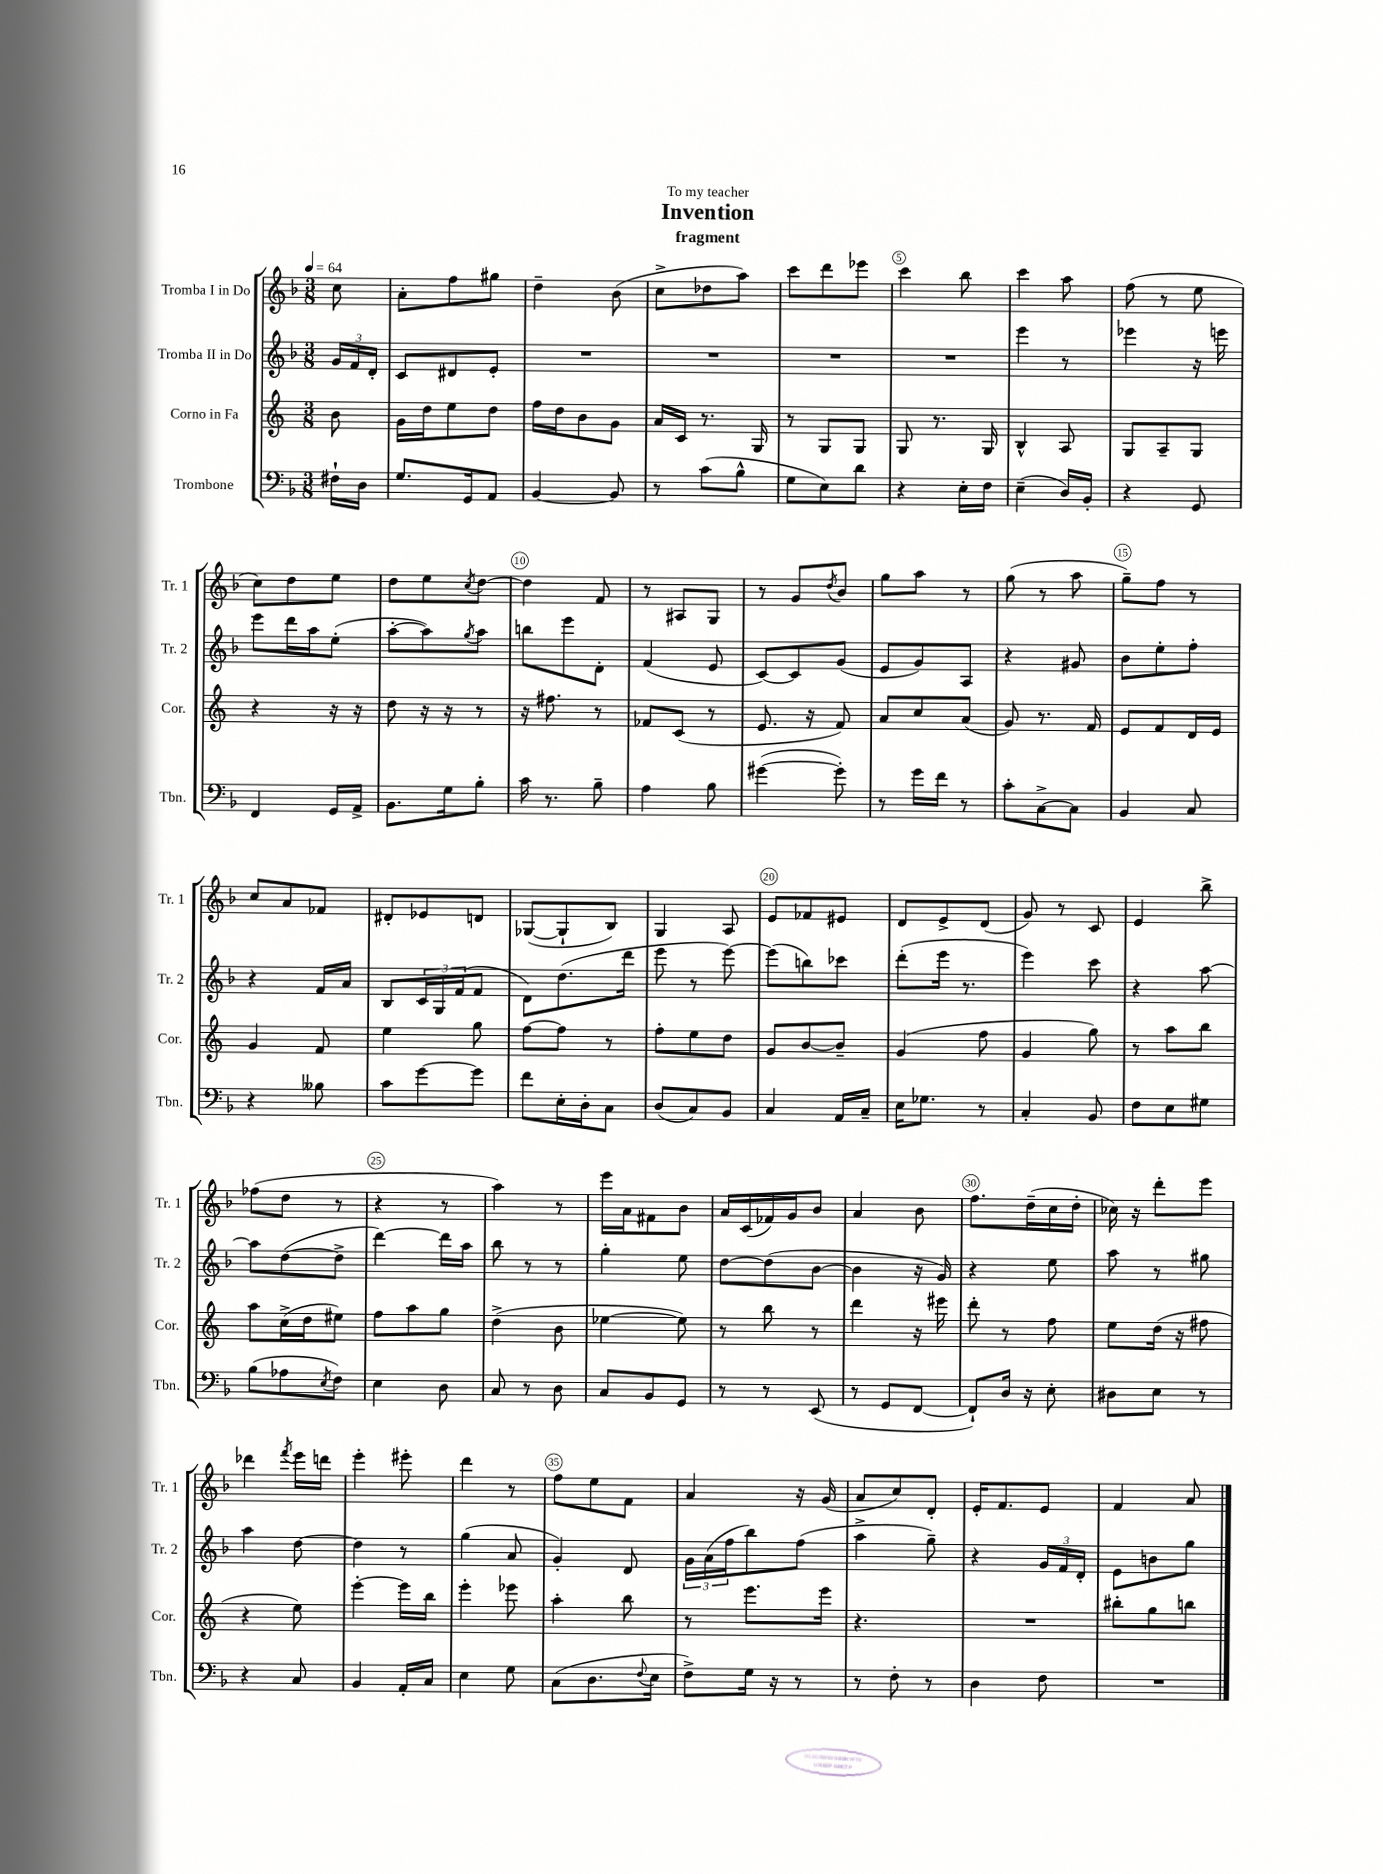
\header { title = "Invention" subtitle = "fragment" dedication = "To my teacher" }
<<
\new StaffGroup <<
\new Staff = "s0" \with { instrumentName = "Tromba I in Do" shortInstrumentName = "Tr. 1" } {
    \clef treble \key f \major \numericTimeSignature \time 3/8 \partial 8 \tempo 4 = 64
    c''8 |
    a'8-. f''8 gis''8 |
    d''4-- bes'8( |
    c''8-> des''8 a''8) |
    c'''8 d'''8 ees'''8 |
    c'''4 bes''8 |
    c'''4 a''8 |
    f''8( r8 e''8 |
    c''8) d''8 e''8 |
    d''8 e''8 \acciaccatura { c''8 } d''8~ |
    d''4 f'8 |
    r8 ais8 g8 |
    r8 g'8 \acciaccatura { d''8 } bes'8 |
    g''8 a''8 r8 |
    g''8( r8 a''8 |
    g''8--) f''8 r8 |
    c''8 a'8 fes'8 |
    dis'8-. ees'8 d'8 |
    ges8~( ges8-! bes8) |
    g4 a8 |
    e'8 fes'8 eis'8 |
    d'8 e'8-> d'8( |
    g'8) r8 c'8 |
    e'4 bes''8-> |
    fes''8( d''8 r8 |
    r4 r8 |
    a''4) r8 |
    e'''16 a'16 fis'8 bes'8 |
    a'16 c'16( fes'16) g'16 bes'8 |
    a'4 bes'8 |
    f''8. d''16--( c''16 d''16-. |
    ces''16) r16 d'''8-. e'''8 |
    des'''4 \acciaccatura { f'''8 } e'''16 d'''16 |
    e'''4-. eis'''8-. |
    d'''4 r8 |
    f''8 e''8 f'8 |
    a'4 r16 g'16( |
    a'8 c''8) d'8-. |
    e'16-. f'8. e'8 |
    f'4 a'8 \bar "|." |
}
\new Staff = "s1" \with { instrumentName = "Tromba II in Do" shortInstrumentName = "Tr. 2" } {
    \clef treble \key f \major \numericTimeSignature \time 3/8 \partial 8
    \tuplet 3/2 { g'16 f'16 d'16-. } |
    c'8 dis'8 e'8-. |
    R4. |
    R4. |
    R4. |
    R4. |
    e'''4 r8 |
    ees'''4 r16 e'''16 |
    e'''8 d'''16 a''16 e''8-.( |
    a''8~-. a''8) \acciaccatura { g''8 } a''8 |
    b''8 e'''8 d'8-. |
    f'4( e'8 |
    c'8~) c'8 g'8( |
    e'8 g'8) a8 |
    r4 gis'8 |
    bes'8 e''8-. f''8-. |
    r4 f'16 a'16 |
    bes8 \tuplet 3/2 { c'16 g16 f'16( } f'8 |
    d'8) d''8.( d'''16 |
    e'''8 r8 e'''8~) |
    e'''8( b''8) ces'''8 |
    d'''8-.( e'''16 r8. |
    e'''4) c'''8 |
    r4 a''8~ |
    a''8 d''8~( d''8-> |
    d'''4~) d'''16 a''16 |
    bes''8 r8 r8 |
    g''4-. e''8 |
    d''8~ d''8( bes'8~ |
    bes'4 r16 g'16) |
    r4 e''8 |
    a''8 r8 gis''8 |
    a''4 d''8~ |
    d''4 r8 |
    g''4( a'8 |
    g'4-.) d'8 |
    \tuplet 3/2 { g'16 a'16( f''16 } bes''8) f''8( |
    a''4-> g''8--) |
    r4 \tuplet 3/2 { g'16 f'16 d'16-. } |
    e'8 b'8 g''8 \bar "|." |
}
\new Staff = "s2" \with { instrumentName = "Corno in Fa" shortInstrumentName = "Cor." } {
    \clef treble \key c \major \numericTimeSignature \time 3/8 \partial 8
    b'8 |
    g'16 d''16 e''8 d''8 |
    f''16 d''16 b'8 g'8 |
    a'16 c'16 r8. g16 |
    r8 g8 g8 |
    g8 r8. g16 |
    b4-^ a8 |
    g8 a8-- g8 |
    r4 r16 r16 |
    d''8 r16 r16 r8 |
    r16 fis''8. r8 |
    fes'8 c'8( r8 |
    e'8. r16 f'8) |
    a'8 c''8 a'8( |
    g'8) r8. f'16 |
    e'8 f'8 d'16 e'16 |
    g'4 f'8 |
    e''4 g''8 |
    f''8~ f''8 r8 |
    f''8-. e''8 d''8 |
    g'8 b'8~ b'8-- |
    g'4( f''8 |
    g'4 g''8) |
    r8 a''8 b''8 |
    a''8 c''16->( d''16 eis''8) |
    f''8 a''8 g''8 |
    d''4->( b'8 |
    ees''4~ ees''8) |
    r8 b''8 r8 |
    d'''4 r16 eis'''16 |
    d'''8-. r8 f''8 |
    e''8 d''16( r16 fis''8 |
    r4 e''8) |
    e'''4~-. e'''16 b''16 |
    e'''4-. ees'''8 |
    a''4-. b''8 |
    r8 e'''8. e'''16 |
    r4. |
    R4. |
    bis''8-. g''8 b''8 \bar "|." |
}
\new Staff = "s3" \with { instrumentName = "Trombone" shortInstrumentName = "Tbn." } {
    \clef bass \key f \major \numericTimeSignature \time 3/8 \partial 8
    fis16-! d16 |
    g8. g,16 a,8 |
    bes,4~ bes,8 |
    r8 c'8( bes8-^ |
    g8 e8) d'8 |
    r4 e16-. f16 |
    e4--( d16) bes,16-. |
    r4 g,8 |
    f,4 g,16 a,16-> |
    bes,8. g16 bes8-. |
    c'16 r8. bes8-- |
    a4 bes8 |
    gis'4~( gis'8-.) |
    r8 g'16 f'16 r8 |
    c'8-. c8~-> c8 |
    bes,4 c8 |
    r4 beses8 |
    c'8 g'8~ g'8 |
    f'8 e16-. d16-. c8 |
    d8( c8) bes,8 |
    c4 a,16 c16-- |
    e16 ges8. r8 |
    c4-. bes,8 |
    f8 e8 gis8 |
    bes8( aes8 \acciaccatura { e8 } f8) |
    e4 d8 |
    c8 r8 d8 |
    c8 bes,8 g,8 |
    r8 r8 e,8( |
    r8 g,8 f,8~ |
    f,8-!) d16 r16 e8-. |
    dis8 e8 r8 |
    r4 c8 |
    bes,4 a,16-. c16 |
    e4 g8 |
    c8( d8. \appoggiatura { f8 } e16 |
    f8->) g16 r16 r8 |
    r8 f8-. r8 |
    d4 f8 |
    R4. \bar "|." |
}
>>
>>
\layout { \context { \Score \override BarNumber.break-visibility = ##(#f #t #t) barNumberVisibility = #(every-nth-bar-number-visible 5) \override BarNumber.stencil = #(make-stencil-circler 0.1 0.3 ly:text-interface::print) } }
